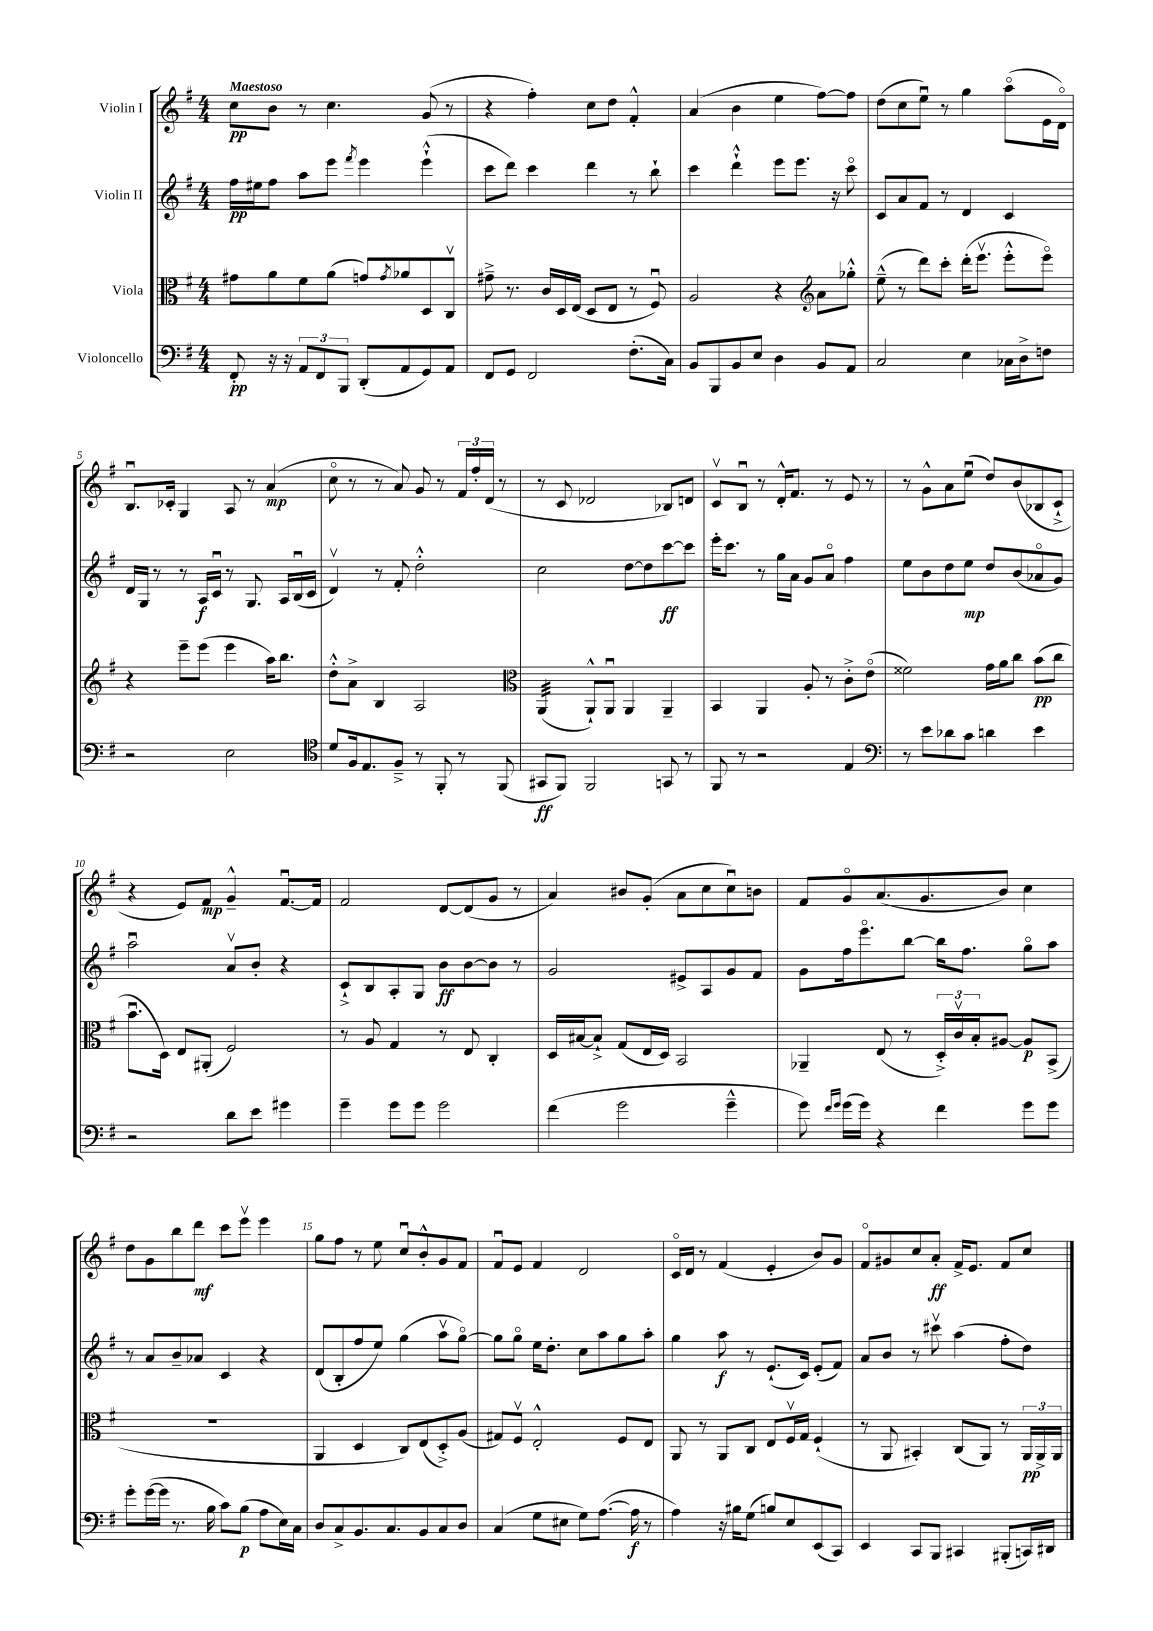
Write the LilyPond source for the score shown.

<<
\new StaffGroup <<
\new Staff = "s0" \with { instrumentName = "Violin I" } {
    \clef treble \key g \major \numericTimeSignature \time 4/4 \tempo "Maestoso"
    c''8\pp b'8 r8 c''4. g'8( r8 |
    r4 fis''4-.) c''8 d''8 fis'4-.-^ |
    a'4( b'4 e''4 fis''8~) fis''8 |
    d''8( c''8 e''8\downbow) r8 g''4 a''8\flageolet( e'16 d'16\flageolet) |
    b8.\downbow ces'16-. g4 a8 r8 a'4\mp( |
    c''8\flageolet r8 r8 a'8) g'8 r8 \tuplet 3/2 { fis'16 fis''16-. d'16( } r8 |
    r8 c'8 des'2 bes8) d'8 |
    c'8\upbow b8\downbow r8 d'16-.-^ fis'8. r8 e'8 r8 |
    r8 g'8-^ a'8 e''8\downbow( d''8) b'8( bes8 c'8-!-> |
    r4 e'8) fis'8\mp g'4---^ fis'8.~\downbow fis'16 |
    fis'2 d'8~ d'8( g'8 r8 |
    a'4) bis'8 g'8-.( a'8 c''8 c''8\downbow) b'8 |
    fis'8 g'8\flageolet a'8.( g'8. b'8) c''4 |
    d''8 g'8 b''8 d'''8\mf c'''8 e'''8\upbow e'''4 |
    g''8 fis''8 r8 e''8 c''8\downbow b'8-.-^ g'8 fis'8 |
    fis'8\downbow e'8 fis'4 d'2 |
    c'16\flageolet d'16 r8 fis'4( e'4-. b'8) g'8 |
    fis'8\flageolet gis'8 c''8 a'8-.\ff fis'16-> e'8. fis'8 c''8 \bar "|." |
}
\new Staff = "s1" \with { instrumentName = "Violin II" } {
    \clef treble \key g \major \numericTimeSignature \time 4/4
    fis''16\pp eis''16 fis''8 a''8 e'''8 \acciaccatura { fis'''8 } e'''4 e'''4-!-^( |
    c'''8 d'''8) c'''4 d'''4 r8 b''8-! |
    c'''4 d'''4-!-^ e'''8 e'''8. r16 c'''8\flageolet |
    c'8 a'8 fis'8 r8 d'4 c'4 |
    d'16 g16 r8 r8 a16\f c'16\downbow r8 g8. a16 b16\downbow( c'16 |
    d'4\upbow) r8 fis'8-. d''2-.-^ |
    c''2 d''8~ d''8 c'''8~\ff c'''8 |
    e'''16-. c'''8. r8 g''16 a'16 g'8 a'8\flageolet fis''4 |
    e''8 b'8 d''8 e''8\mp d''8 b'8( aes'8\flageolet g'8) |
    a''2\downbow a'8\upbow b'8-. r4 |
    c'8-!-> b8 a8-. g8 b'8\ff b'8~ b'8 r8 |
    g'2 eis'8-> a8 g'8 fis'8 |
    g'8 fis''16 e'''8.\flageolet b''8~ b''16 fis''8. g''8\flageolet a''8 |
    r8 a'8 b'8-- aes'8 c'4 r4 |
    d'8( b8-. fis''8 e''8) g''4( a''8\upbow g''8~\flageolet) |
    g''8 g''8\flageolet e''16 d''8.-. c''8 a''8 g''8 a''8-. |
    g''4 a''8\f r8 e'8.-!( c'16) e'8-.( fis'8) |
    a'8 b'8 r8 cis'''8\upbow a''4( fis''8-. d''8) \bar "|." |
}
\new Staff = "s2" \with { instrumentName = "Viola" } {
    \clef alto \key g \major \numericTimeSignature \time 4/4
    gis'8 a'8 fis'8 a'8( g'8) \acciaccatura { g'8 } aes'8 d8 c8\upbow |
    gis'8---> r8. c'16 d16 e16( d8 e8 r8 fis8\downbow) |
    a2 r4 \clef treble a'8 ges''8-.-^ |
    e''8---^( r8 d'''8) c'''8-. d'''16-.( e'''8.\upbow e'''8-.-^ e'''8\flageolet) |
    r4 e'''8-- e'''8( e'''4 a''16) b''8. |
    d''8-.-^ a'8-> b4 a2 |
    \clef alto a,4:32( a,8-!-^) a,8\downbow a,4 a,4-- |
    b,4 a,4 a8-. r8 c'8-.-> e'8\flageolet( |
    fisis'2) g'16 a'16 c''8 b'8\pp( c''8 |
    b'8.\downbow d16) e8 ais,8-.( fis2) |
    r8 a8 g4 r8 e8 c4-. |
    d16 bis16~ bis8-!-> g8( e16 d16) b,2 |
    aes,4-- e8( r8 \tuplet 3/2 { d16-.->) c'16\upbow b16-. } ais8~ ais8\p b,8->( |
    r1 |
    a,4 d4 c8) e8( d8-.->) a8( |
    gis8) fis8\upbow e2-.-^ fis8 e8 |
    a,8 r8 a,8 c8 e8 fis16\upbow g16 fis4-!( |
    r8 a,8 bis,4-.) c8( a,8) r8 \tuplet 3/2 { a,16\pp a,16-> a,16 } \bar "|." |
}
\new Staff = "s3" \with { instrumentName = "Violoncello" } {
    \clef bass \key g \major \numericTimeSignature \time 4/4
    fis,8-.\pp r16 r16 \tuplet 3/2 { a,8 fis,8 b,,8 } d,8-.( a,8 g,8) a,8 |
    fis,8 g,8 fis,2 fis8.-.( c16) |
    b,8 b,,8 b,8 e8 d4 b,8 a,8 |
    c2 e4 ces16 d16-> f8 |
    r2 e2 |
    \clef tenor d'8 fis16 e8. fis8---> r8 fis,8-. r8 fis,8( |
    gis,8\ff fis,8) fis,2 g,8 r8 |
    fis,8 r8 r2 e4 |
    \clef bass r8 e'8 des'8 c'8 d'4 e'4 |
    r2 d'8 e'8 gis'4 |
    g'4-- g'8 g'8 g'2 |
    fis'4( g'2 g'4---^ |
    g'8) \grace { fis'16 g'16 } g'16( g'16) r4 fis'4 g'8 g'8 |
    g'8-. g'16~( g'16 r8. b16 c'8) b8\p( a8 e16) c16 |
    d8 c8-> b,8. c8. b,8 c8 d8 |
    c4( g8 eis8 g8) a8.~( a16\f r8 |
    a4) r16 bis16 g8( b8) e8 e,8( c,8) |
    e,4 c,8 b,,8 cis,4 bis,,8-.( c,16) dis,16 \bar "|." |
}
>>
>>
\layout { \context { \Score \override BarNumber.break-visibility = ##(#f #t #t) barNumberVisibility = #(every-nth-bar-number-visible 5) } }
